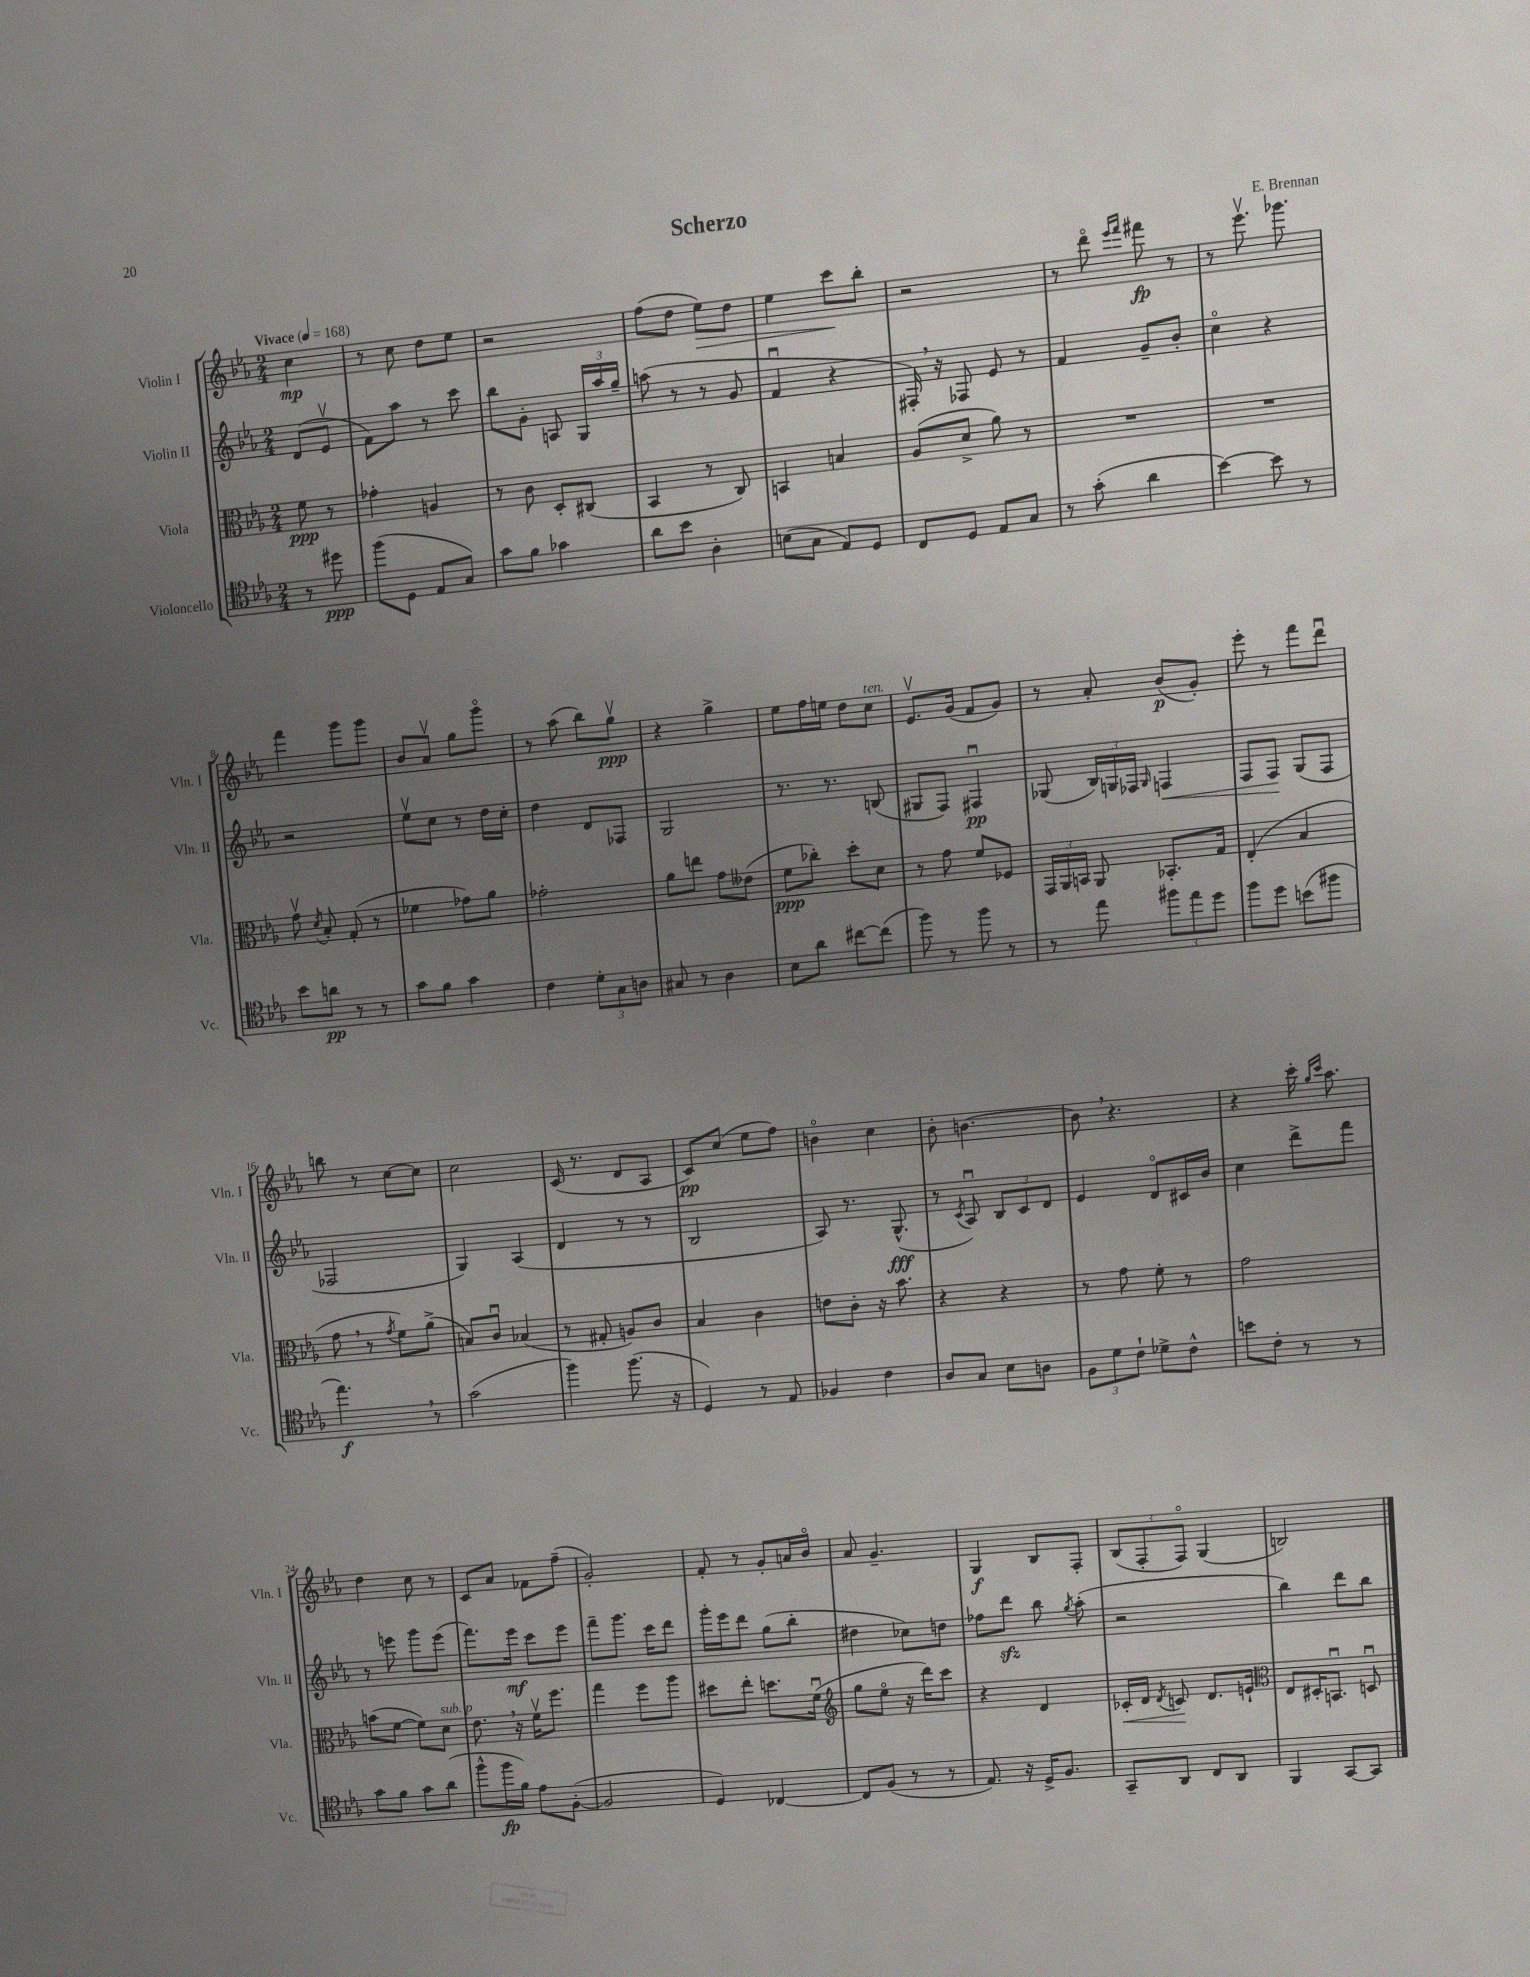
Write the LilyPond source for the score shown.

\header { title = "Scherzo" composer = "E. Brennan" }
<<
\new StaffGroup <<
\new Staff = "s0" \with { instrumentName = "Violin I" shortInstrumentName = "Vln. I" } {
    \clef treble \key ees \major \numericTimeSignature \time 2/4 \partial 4 \tempo "Vivace" 4 = 168
    \autoBeamOff c''4\mp |
    r8 c''8 d''8[ ees''8] |
    r2 |
    f''8[( d''8] ees''8[\>) d''8] |
    ees''4 c'''8[\! bes''8]-. |
    r2 |
    r8 d'''8\flageolet \grace { ees'''16[ f'''16] } fis'''8\fp r8 |
    r8 ees'''8.\upbow ges'''8. |
    f'''4 g'''8[ g'''8] |
    bes'8[ aes'8]\upbow g''8[ g'''8]\flageolet |
    r8 aes''8( bes''8[) g''8]\upbow\ppp |
    r4 g''4-> |
    ees''8[ f''16 e''16] d''8[ c''8]^\markup { \italic "ten." } |
    ees'8.[\upbow g'16]( f'8[ g'8]) |
    r8 aes'8-. bes'8[\p( g'8]-.) |
    ees'''8-. r8 f'''8[ d'''8]\downbow |
    b''8 r8 c''8[~ c''8] |
    c''2 |
    c'16( r8. d'8[ aes8] |
    c'8[\pp) c''8]( ees''8[ f''8]) |
    b'4\flageolet c''4 |
    bes'8-. b'4.~ |
    b'8 \breathe r4. |
    r4 c'''16-. \grace { g''16[ c'''16] } aes''8. |
    d''4 c''8 r8 |
    c'8[ aes'8] fes'8[ f''8]--( |
    g'2-.) |
    f'8-. r8 g'8[-. a'16 bes'16]\flageolet |
    aes'8 g'4.-- |
    g4\f bes8[ f8]-. |
    \tuplet 3/2 { bes8[( f8-. f8]\flageolet) } g4( |
    b2) \bar "|." |
}
\new Staff = "s1" \with { instrumentName = "Violin II" shortInstrumentName = "Vln. II" } {
    \clef treble \key ees \major \numericTimeSignature \time 2/4 \partial 4
    \autoBeamOff d'8[( ees'8]\upbow |
    f'8[) aes''8] r8 c'''8 |
    bes''8[ g'8]-. a8 \tuplet 3/2 { g16[ aes''16 g''16]-- } |
    a''8( r8 r8 g'8 |
    f'4\downbow r4 |
    fis16-.) \breathe r16 fes8 ees'8 r8 |
    f'4 g'8[-- bes'8]-. |
    c''4\flageolet r4 |
    r2 |
    ees''8[\upbow c''8] r8 d''16[ c''16]-. |
    d''4 d'8[ fes8] |
    g2 |
    r8. r8. b8( |
    gis8[ f8]) fis4\downbow\pp |
    ges8( \tuplet 3/2 { bes16[) g16 fes16] } \grace { g16 } f4\< |
    f8[ f8]\! g8[( f8] |
    fes2 |
    g4) aes4( |
    d'4 r8 r8 |
    bes2 |
    aes8) r8. g8.-^\fff( |
    r8 \acciaccatura { c'8 } aes8\downbow) \tuplet 3/2 { bes8[ c'8 d'8] } |
    ees'4 d'8[\flageolet cis'16 bes'16] |
    c''4 d'''8[-> f'''8] |
    r8 e'''8 g'''8[ e'''8]( |
    f'''8.[) ees'''16]\mf c'''8[ ees'''8] |
    f'''8[-- g'''8.] c'''16[ d'''8] |
    g'''16[-. ees'''16 d'''8] g''8[( bes''8]-. |
    dis''4 ces''8[) d''8] |
    fes''8[ d'''8]\sfz bes''8 \acciaccatura { g''8 } aes''8-.( |
    r2 |
    bes''4) d'''8[ bes''8] \bar "|." |
}
\new Staff = "s2" \with { instrumentName = "Viola" shortInstrumentName = "Vla." } {
    \clef alto \key ees \major \numericTimeSignature \time 2/4 \partial 4
    \autoBeamOff f'8\ppp r8 |
    ges'4-. a4 |
    r8 c'8 d8[-. cis8]( |
    bes,4 r8 c8) |
    b,4 b4 |
    aes8[( d'8]-> aes'8) r8 |
    R2 |
    R2 |
    g'8\upbow \acciaccatura { d'8 } bes8-. g8-.( r8 |
    fes'4 ges'8[) aes'8] |
    ges'2-. |
    aes'8[ e''8] g'8[ eeses'8]( |
    f'8[\ppp ces''8]-.) d''8[-. d'8] |
    r8 g'8 f'8[ fes8] |
    \tuplet 3/2 { g,16[ aes,16 b,16] } aes,8 bes,8.[-. g16] |
    ees4-.( bes4 |
    g'8 \breathe r8 \acciaccatura { g'8 } f'8[) aes'8]->( |
    b8[) c'8]\downbow bes4( |
    r8 gis8-. a8[) c'8] |
    bes4 c'4 |
    e'8[ c'8]-. r16 bes'8. |
    r4 r4 |
    r8 g'8 f'8-. r8 |
    g'2 |
    b'8[( f'8]~ f'8[) d'8]^\markup { \italic "sub. p" } |
    ees'8. \breathe r16 f'16[\upbow f''8.] |
    g''4 f''8[ aes''8] |
    dis''8[ ees''8]-. d''8.[ f'16]\downbow( |
    \clef treble g''8[ ees''8]\flageolet r16 d'''16[) c'''8] |
    r4 d'4 |
    ces'16[-.\< d'16] \acciaccatura { d'8 } c'8\! d'8.[ e'16]-! |
    \clef alto ees8[ dis16-. b,8.]\downbow d8\downbow \bar "|." |
}
\new Staff = "s3" \with { instrumentName = "Violoncello" shortInstrumentName = "Vc." } {
    \clef tenor \key ees \major \numericTimeSignature \time 2/4 \partial 4
    \autoBeamOff r8 dis''8\ppp |
    f''8[( d8] ees8[ g8]) |
    g'8[ f'8] ges'4 |
    aes'8[ bes'8] aes4-. |
    b8[( g8] ees8[) d8] |
    c8[ d8] ees8[ g8] |
    r8 g'8-.( aes'4 |
    bes'4~) bes'8 r8 |
    bes'8[ a'8]\pp r8 r8 |
    g'8[ f'8] g'4 |
    c'4 \tuplet 3/2 { d'8[-. g8 a8] } |
    gis8 r8 aes4 |
    bes8[ aes'8] cis''8[~ cis''8]( |
    f''8) r8 f''8 r8 |
    r8 ees''8 \tuplet 3/2 { fis''8[ ees''8 d''8] } |
    f''8[ d''8] b'8[( fis''8] |
    ees''4.\f) \breathe r8 |
    g'2( |
    f''4) f''8.( r16 |
    d4) r8 ees8 |
    fes4 c'4 |
    aes8[ g8] bes8[ a8] |
    \tuplet 3/2 { f8[ d'8 c'8]-! } des'8[-> c'8]-^ |
    b'8[ c'8]-. r8 r8 |
    g'8[ f'8] g'8[ aes'8]( |
    f''8[-^ f''16\fp f'16]) ees'8[ f8]~-.( |
    f2 |
    d4) ces4~ |
    ces8[ f8]( r8 r8 |
    ees8.) r16 d16[-> f8.] |
    g,8[-- aes,8] c8[ aes,8] |
    f,4 g,8[~ g,8] \bar "|." |
}
>>
>>
